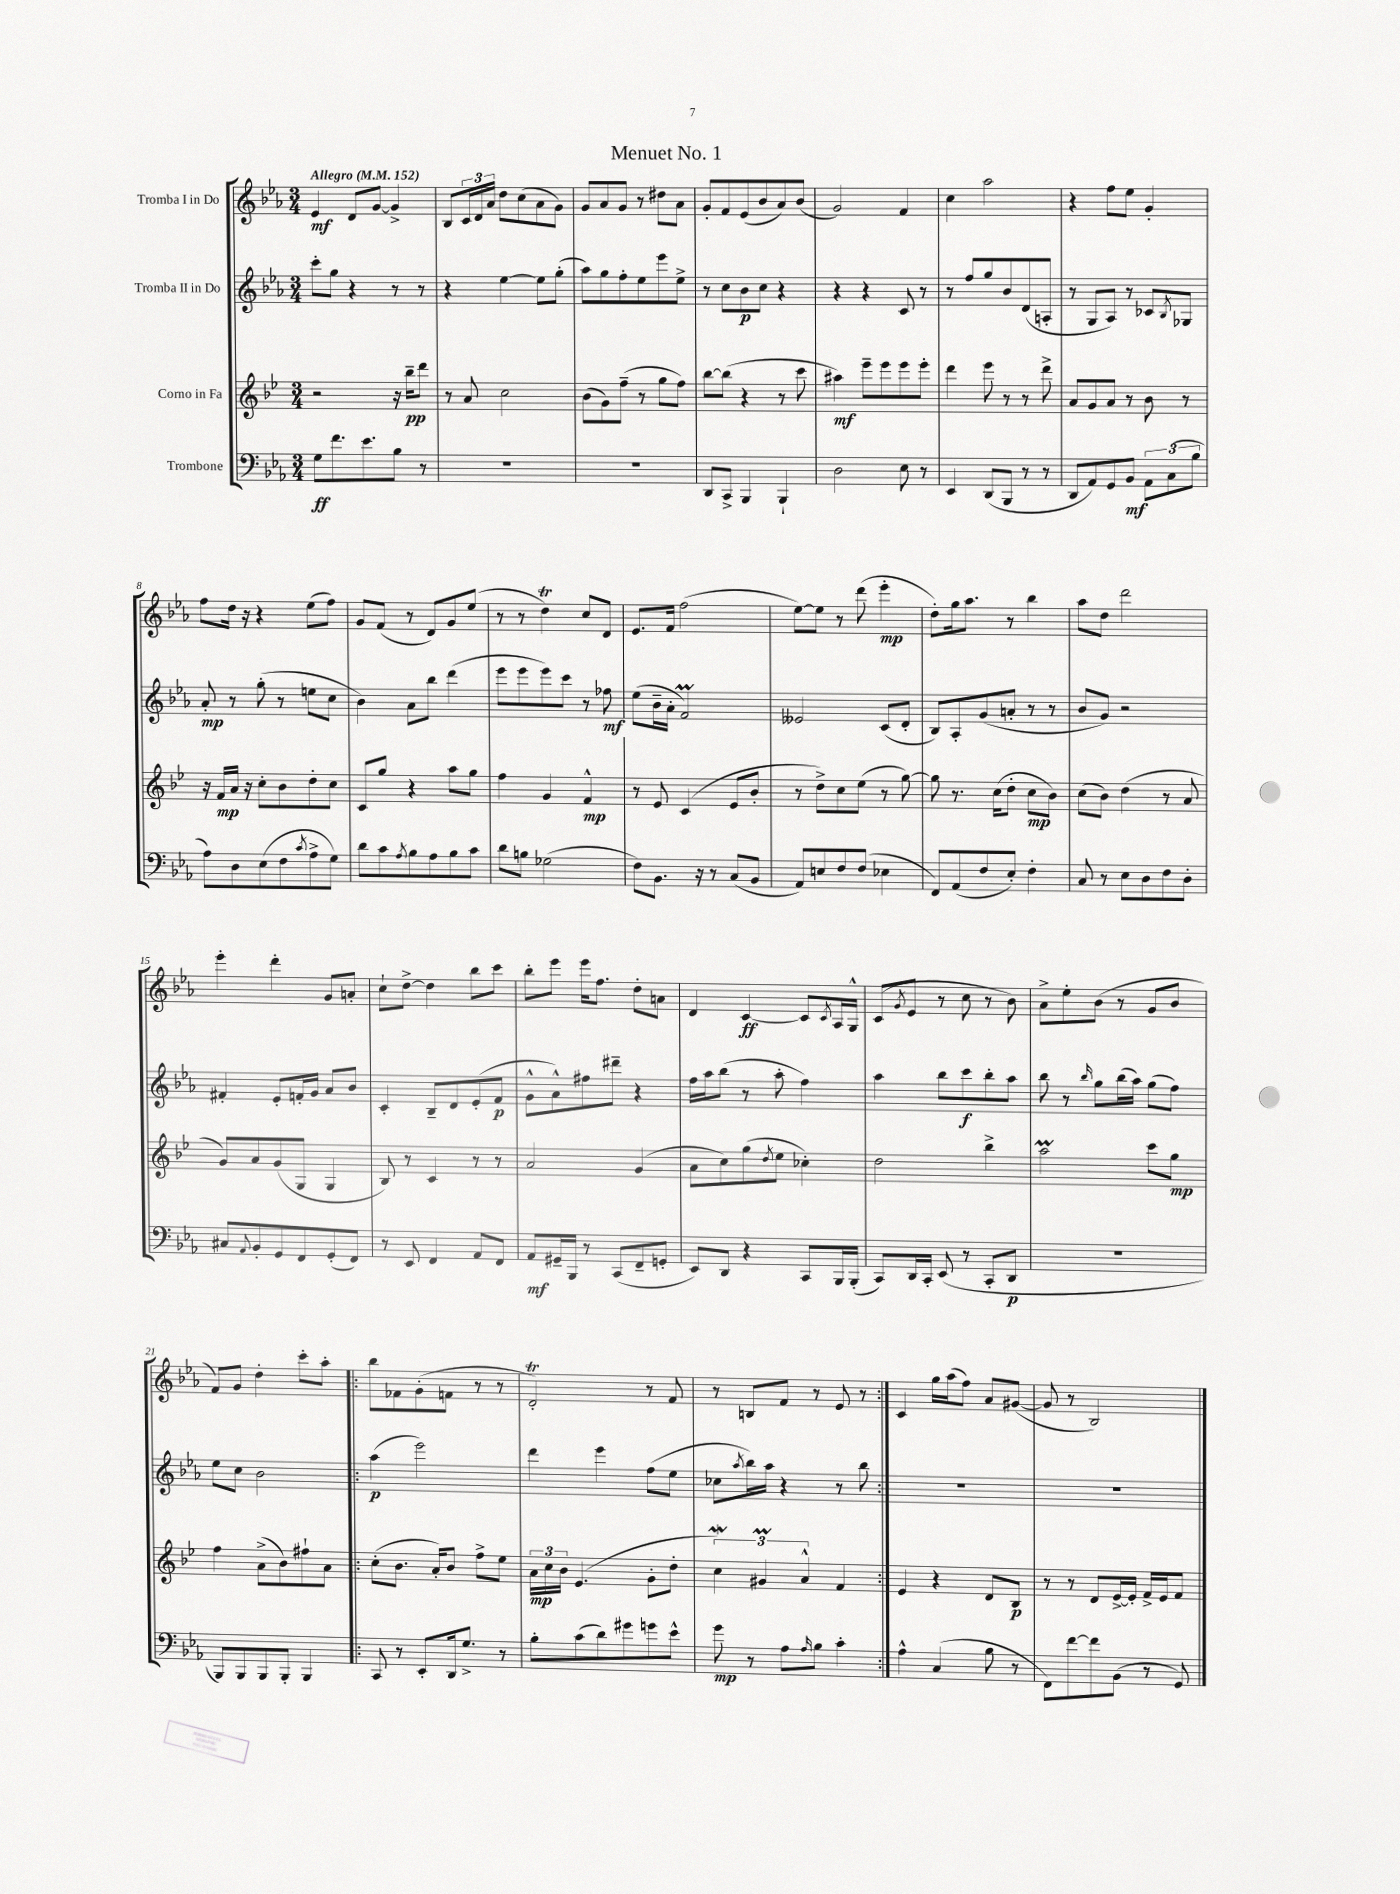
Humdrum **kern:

**kern	**kern	**kern	**kern
*staff4	*staff3	*staff2	*staff1
*clefF4	*clefG2	*clefG2	*clefG2
*k[b-e-a-]	*k[b-e-]	*k[b-e-a-]	*k[b-e-a-]
*M3/4	*M3/4	*M3/4	*M3/4
*MM152	*MM152	*MM152	*MM152
8G	2r	8ccc'	4e-
8.f	.	8gg	.
.	.	4r	8d
8.e-	.	.	.
.	.	.	[8g
8B-	16r	8r	4g^]
.	16bb-~	.	.
8r	8ddd	8r	.
=	=	=	=
2.r	8r	4r	8B-
.	8a	.	24c
.	.	.	24d
.	.	.	24a-
.	2cc	[4ee-	8dd
.	.	.	(8cc
.	.	8ee-]	8a-
.	.	(8gg'	8g)
=	=	=	=
2.r	(8b-	8aa-)	8g
.	8g)	8gg	8a-
.	(8ff~	8ff'	8g
.	8r	8ee-	8r
.	8gg	8eee-	8dd#
.	8ff)	8ee-^	8a-
=	=	=	=
8DD	[8bb-	8r	8g'
8CC^	(8bb-]	8cc	8f
4BBB-	4r	8b-	(8e-
.	.	8cc	8b-
4BBB-`	8r	4r	8a-)
.	8ccc	.	(8b-
=	=	=	=
2D	4aa#)	4r	2g)
.	8eee-~	4r	.
.	8eee-	.	.
8E-	8eee-	8c	4f
8r	8eee-'	8r	.
=	=	=	=
4EE-	4ddd	8r	4cc
.	.	8ff	.
(8DD	8eee-	8gg	2aa-
8BBB-	8r	8b-	.
8r	8r	(8d	.
8r	8ddd^	8A'	.
=	=	=	=
8DD	8a	8r	4r
8AA-)	8g	8G	.
8GG	8a	8A-)	8ff
8BB-	8r	8r	8ee-
12AA-	8b-	8c-	4g'
(12C	.	.	.
.	.	8qB-	.
.	8r	8G-	.
12B-	.	.	.
=	=	=	=
8A-)	16r	8a-'	8ff
.	16f	.	.
8D	16a	8r	16dd
.	16r	.	16r
(8E-	8cc'	(8gg'	4r
8F	8b-	8r	.
8qc	.	.	.
8A-^	8dd'	8ee	(8ee-
8G)	8cc	8cc	8ff)
=	=	=	=
8d	8c	4b-)	8g
8c	8gg	.	(8f
8qA-	.	.	.
8B-	4r	8a-	8r
8A-	.	8bb-	8d)
8B-	8aa	(4ddd	8g
8c	8gg	.	(8ee-
=	=	=	=
8d	4ff	8eee-	8r
8B	.	8eee-	8r
(2G-	4g	8eee-)	4dd)
.	.	8ccc	.
.	4f^^	8r	8cc
.	.	8ff-	8d
=	=	=	=
8F)	8r	(8ee-	8.e-
8.BB-	8e-	16b-~	.
.	.	16a-'	16f
.	(4c	2f)	(2ff
16r	.	.	.
8r	.	.	.
(8C	8e-	.	.
8BB-	8b-'	.	.
=	=	=	=
8AA-)	8r	2e--	[8ee-)
8E	8dd^)	.	8ee-]
8F	8cc	.	8r
(8F	(8ee-	.	(8ddd
4E-	8r	(8c	4eee-'
.	[8gg)	8d'	.
=	=	=	=
8FF)	8gg]	8B-)	8dd')
(8AA-	8.r	8A-'	16gg
.	.	.	8.aa-
8F	.	(8g	.
.	(16cc	.	.
8E-')	8dd'	8a'	8r
4F'	8cc	8r	4bb-
.	8b-)	8r	.
=	=	=	=
8C	(8cc	8b-	8aa-
8r	8b-)	8g)	8dd
8E-	(4dd	2r	2ddd
8D	.	.	.
8F	8r	.	.
8D'	8a	.	.
=	=	=	=
8C#	8g)	4f#'	4eee-'
8qqAA-	.	.	.
8BB-'	8a	.	.
8GG	(8g	8e-'	4ddd'
8FF	8G	16f'	.
.	.	16g	.
(8GG'	4G	8a-	8g
8FF)	.	8b-	8a'
=	=	=	=
8r	8B-)	4c'	8cc`
8EE-	8r	.	[8dd^
4FF	4c	8B-~	4dd]
.	.	8d	.
8AA-	8r	(8e-'	8bb-
8FF	8r	8f	8ccc
=	=	=	=
8AA-	2a	8g^^	8bb-'
16GG#~	.	8a-^^)	8eee-
16BBB-	.	.	.
8r	.	8ff#	16eee-
.	.	.	8.ff
(8CC	.	8ddd#~	.
8FF~	(4g	4r	8dd'
8GG'	.	.	8a
=	=	=	=
8EE-)	8a	16ff	4d
.	.	16aa-	.
8DD	8cc)	(8bb-	.
4r	(8gg	8r	[4c
.	8qdd	.	.
.	8ee-	8aa-'	.
8CC	4cc-')	4ff)	8c]
.	.	.	8qc
16BBB-	.	.	16A-
(16BBB-'	.	.	16G^^
=	=	=	=
8CC)	2dd	4aa-	(8c
.	.	.	8qg
16DD	.	.	8e-
16CC'	.	.	.
(8EE-	.	8bb-	8r
8r	.	8ccc	8cc
8CC'	4bb-^	8bb-'	8r
8DD	.	8aa-	8b-)
=	=	=	=
2.r	2aa	8bb-	8a-^
.	.	8r	8ee-'
.	.	16qqbb-	.
.	.	8gg	(8b-
.	.	(16bb-	8r
.	.	16aa-)	.
.	8ccc	(8gg	8g
.	8gg	8ff)	8b-
=	=	=	=
8BBB-)	4ff	8ee-	8f)
8BBB-	.	8cc	8g
8BBB-	(8a^	2b-	4dd'
8BBB-'	8b-)	.	.
4BBB-	8ff#`	.	8ccc'
.	8a	.	8aa-'
=!|:	=!|:	=!|:	=!|:
8CC	(8cc'	(4aa-	8bb-
8r	8.b-	.	8f-
8EE-'	.	2eee-)	(8g'
.	16a')	.	.
16DD	8b-	.	8f
8.G^	.	.	.
.	8ff^	.	8r
8r	8ee-	.	8r
=	=	=	=
8B-'	24a	4ddd	2d')
.	24cc	.	.
.	24b-	.	.
(8c	(4.e-	.	.
8d)	.	4eee-	.
8g#	.	.	.
8g	8g'	(8ff	8r
8e-^^	8dd'	8ee-	8f
=	=	=	=
8g	6cc)	8cc-	8r
.	.	8qaa-	.
8r	.	16bb-)	8B
.	6g#	.	.
.	.	16aa-	.
8A-	.	4r	8f
.	6a^^	.	.
16qqA-	.	.	.
8B-	.	.	8r
4c'	4f	8r	8e-
.	.	8bb-	8r
=:|!	=:|!	=:|!	=:|!
4A-^^	4e-	2.r	4c
(4C	4r	.	16gg
.	.	.	(16aa-
.	.	.	8ff)
8B-	8d	.	8a-
8r	8B-	.	([8g#
=	=	=	=
8FF)	8r	2.r	8g#]
[8f	8r	.	8r
8f]	8d	.	2B-)
(8BB-	[16e-^	.	.
.	16e-']	.	.
8r	16f^	.	.
.	16e-	.	.
8GG)	8f	.	.
==	==	==	==
*-	*-	*-	*-
